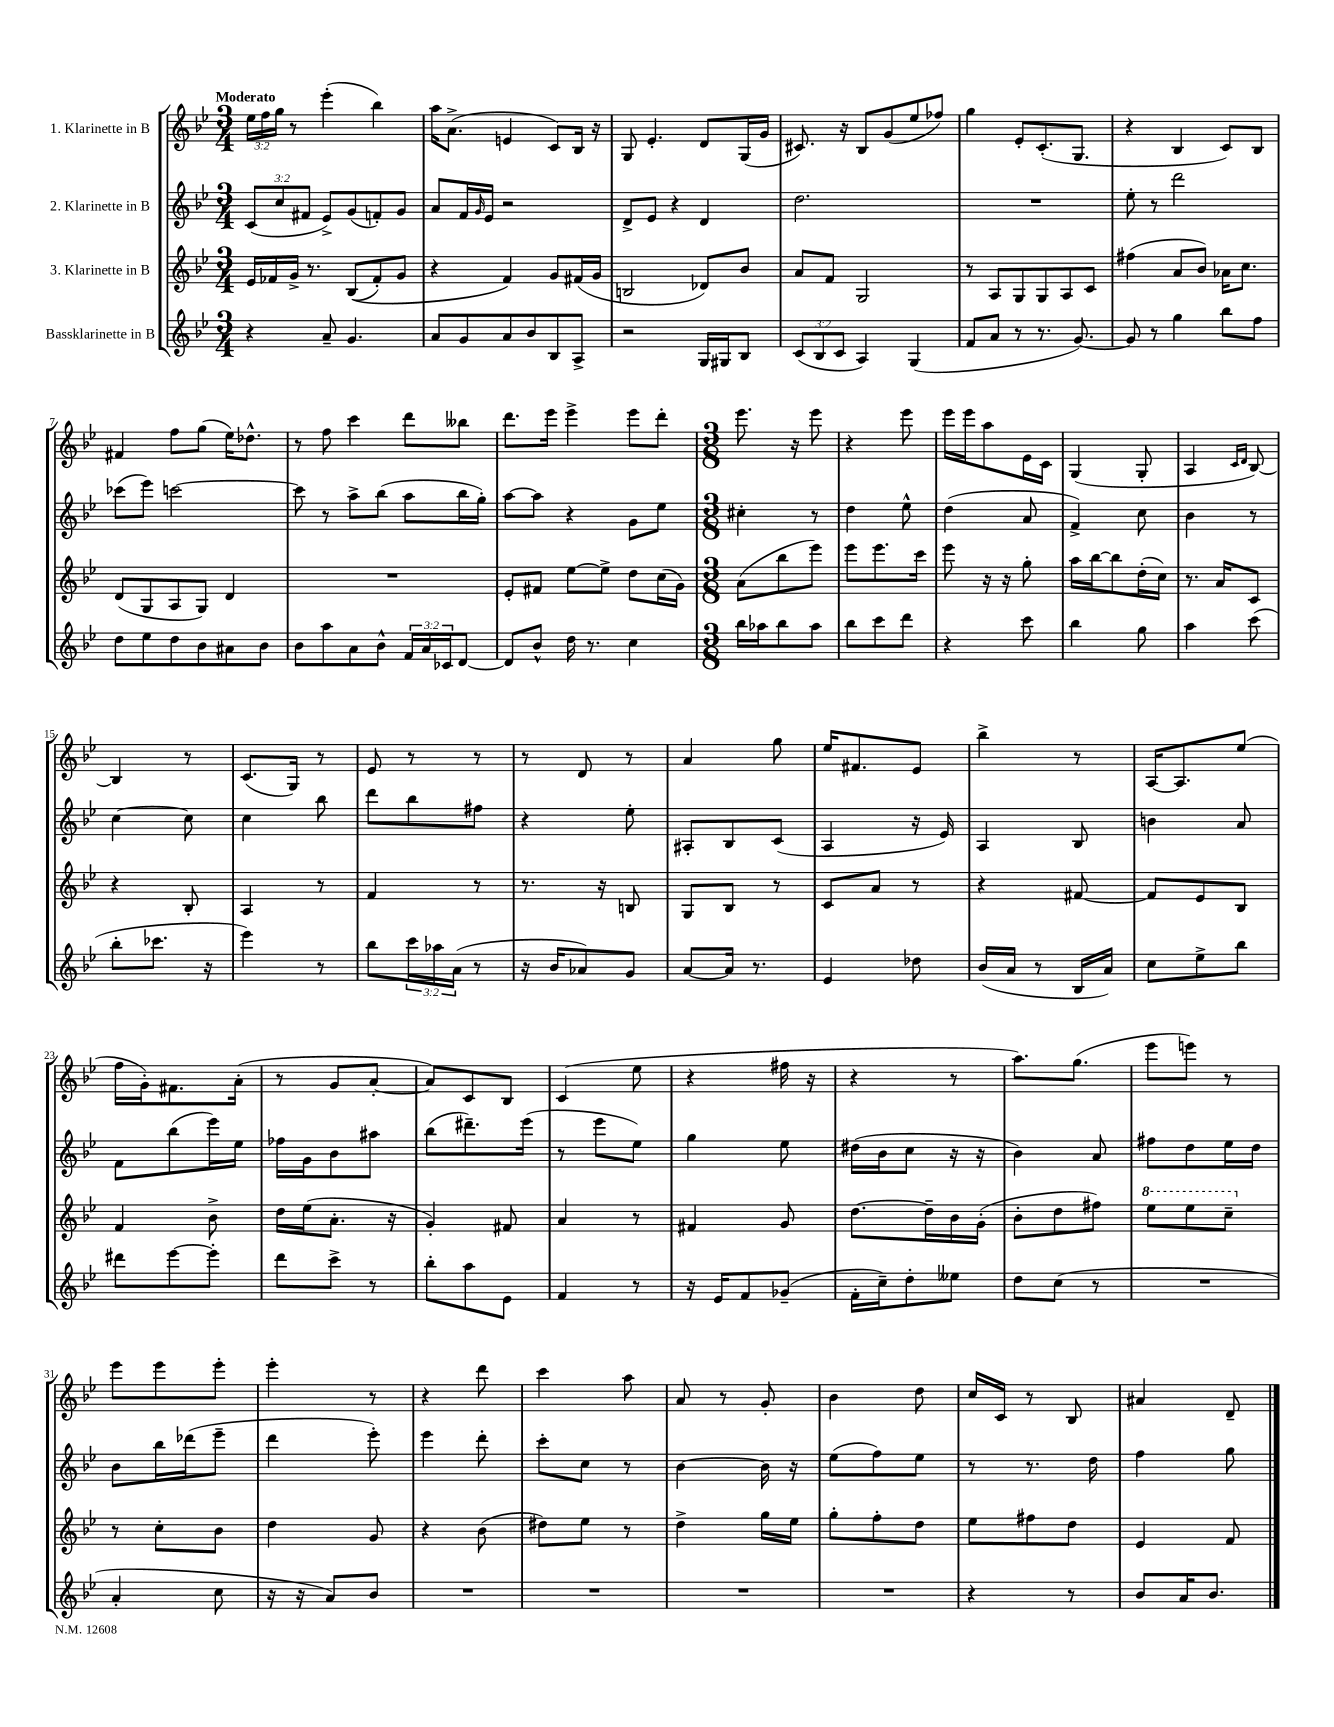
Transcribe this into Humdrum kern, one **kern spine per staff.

**kern	**kern	**kern	**kern
*part4	*part3	*part2	*part1
*staff4	*staff3	*staff2	*staff1
*I"Bassklarinette in B	*I"3. Klarinette in B	*I"2. Klarinette in B	*I"1. Klarinette in B
*clefG2	*clefG2	*clefG2	*clefG2
*k[b-e-]	*k[b-e-]	*k[b-e-]	*k[b-e-]
*M3/4	*M3/4	*M3/4	*M3/4
=1	=1	=1	=1
!	!	!	!LO:TX:a:B:t=Moderato
4r	16e-/LL	(12c/L	24ee-\LL
.	.	.	24ff\
.	16f-X/	.	.
.	.	12cc/	24gg\JJ
.	16g^/JJ	.	8r
.	.	12f#X/J	.
.	8.r	.	.
8a~/	.	8e-^/L)	(4eee-'\
4.g/	((8B-/L	(8g/	.
.	8f-'/)	8fn'/)	4bb-\)
.	8g/J	8g/J	.
=2	=2	=2	=2
8a/L	4r	8a/L	16aa\KL
.	.	.	(8.a^\J
8g/	.	16f/L	.
.	.	16qqg/	.
.	.	16e-/JJ	.
8a/	4f/)	2r	4en/
8b-/	.	.	.
8B-/	8g/L	.	8c/L)
8A^/J	(16f#X/L	.	16B-/Jk
.	16g/JJ	.	16r
=3	=3	=3	=3
2r	2Bn/	8d^/L	8G/
.	.	8e-/J	4.e-'/
.	.	4r	.
16G/LL	8d-X/L)	4d/	8d/L
16G#X/J	.	.	.
8B-/J	8b-/J	.	(16G/L
.	.	.	16g/JJ
=4	=4	=4	=4
(12c/L	8a/L	2.dd\	8.c#X/)
12B-/	.	.	.
.	8f/J	.	.
12c/J	.	.	.
.	.	.	16r
4A/)	2G/	.	8B-/L
.	.	.	(8g/
(4G/	.	.	8ee-/
.	.	.	8ff-X/J)
=5	=5	=5	=5
8f/L	8r	2.r	4gg\
8a/J	8A/L	.	.
8r	8G/	.	8e-'/L
8.r	8G/	.	(8.c'/
.	8A/	.	.
[8.g/)	.	.	8.G/J
.	8c/J	.	.
=6	=6	=6	=6
8g/]	(4ff#X\	8ee-'\	4r
8r	.	8r	.
4gg\	8a/L	2ddd\	4B-/
.	8b-/J)	.	.
8bb-\L	16a-X\KL	.	8c/L)
.	8.cc\J	.	.
8ff\J	.	.	8B-/J
!!LO:LB:g=z
=7	=7	=7	=7
8dd\L	(8d/L	(8ccc-X\L	4f#X/
8ee-\	8G/	8eee-\J)	.
8dd\	8A/	[2cccn\	8ff\L
8b-\	8G/J)	.	(8gg\J
8a#X\	4d/	.	16ee-\KL)
.	.	.	8.dd-X^^\J
8b-\J	.	.	.
=8	=8	=8	=8
8b-\L	2.r	8ccc\]	8r
8aa\	.	8r	8ff\
8a\	.	8aa^\L	4ccc\
8b-^^\J	.	(8bb-\J	.
24f/LL	.	8aa\L	8ddd\L
24a/	.	.	.
24c-X/J	.	.	.
[8d/J	.	16bb-\L	8bb--X\J
.	.	16gg'\JJ)	.
=9	=9	=9	=9
8d/L]	8e-'/L	[8aa\L	8.ddd\L
8b-^^/J	8f#X/J	8aa\J]	.
.	.	.	16eee-\Jk
16dd\	[8ee-\L	4r	4eee-^\
8.r	.	.	.
.	8ee-^\J]	.	.
4cc\	8dd\L	8g\L	8eee-\L
.	(16cc\L	8ee-\J	8ddd'\J
.	16g\JJ)	.	.
=10	=10	=10	=10
*M3/8	*M3/8	*M3/8	*M3/8
16bb-\LL	(8a\L	4cc#X'\	8.eee-\
16aa-X\J	.	.	.
8bb-\	8bb-\	.	.
.	.	.	16r
8aa-\J	8eee-\J)	8r	8eee-\
=11	=11	=11	=11
8bb-\L	8eee-\L	4dd\	4r
8ccc\	8.eee-\	.	.
8ddd\J	.	8ee-^^\	8eee-\
.	16ccc\Jk	.	.
=12	=12	=12	=12
4r	8eee-\	(4dd\	16eee-\LL
.	.	.	16eee-\J
.	16r	.	8aa\
.	16r	.	.
8ccc\	8gg'\	8a/	16e-\L
.	.	.	16c\JJ
=13	=13	=13	=13
4bb-\	16aa\LL	4f^/)	(4G/
.	[16bb-\J	.	.
.	8bb-\]	.	.
8gg\	(16dd'\L	8cc\	8G'/
.	16cc\JJ)	.	.
=14	=14	=14	=14
4aa\	8.r	4b-\	4A/
.	16a/KL	.	.
.	.	.	16qqc/LL
.	.	.	16qqd/JJ
(8ccc\	8c/J	8r	[8B-/)
!!LO:LB:g=z
=15	=15	=15	=15
8bb-'\L	4r	[4cc\	4B-/]
8.ccc-X\J	.	.	.
.	8B-'/	8cc\]	8r
16r	.	.	.
=16	=16	=16	=16
4eee-\)	4A/	4cc\	(8.c/L
.	.	.	16G/Jk)
8r	8r	8bb-\	8r
=17	=17	=17	=17
8bb-\L	4f/	8ddd\L	8e-/
24ccc\L	.	8bb-\	8r
24aa-X\	.	.	.
(24a\JJ	.	.	.
8r	8r	8ff#X\J	8r
=18	=18	=18	=18
16r	8.r	4r	8r
16b-/KL	.	.	.
8a-X/)	.	.	8d/
.	16r	.	.
8g/J	8Bn/	8ee-'\	8r
=19	=19	=19	=19
[8a/L	8G/L	8A#X'/L	4a/
16a/Jk]	8B-/J	8B-/	.
8.r	.	.	.
.	8r	(8c/J	8gg\
=20	=20	=20	=20
4e-/	8c/L	4A/	16ee-/KL
.	.	.	8.f#X/
.	8a/J	.	.
8dd-X\	8r	16r	8e-/J
.	.	16e-/)	.
=21	=21	=21	=21
(16b-/LL	4r	4A/	4bb-^\
16a/JJ	.	.	.
8r	.	.	.
16B-/LL	[8f#X/	8B-/	8r
16a/JJ)	.	.	.
=22	=22	=22	=22
8cc\L	8f#/L]	4bn\	[16A/KL
.	.	.	8.A/]
8ee-^\	8e-/	.	.
8bb-\J	8B-/J	8a/	(8ee-/J
!!LO:LB:g=z
=23	=23	=23	=23
8ddd#X\L	4f/	8f\L	16ff\LL
.	.	.	16g'\J)
[8eee-\	.	(8bb-\	8.f#X\
8eee-'\J]	8b-^\	16eee-\L)	.
.	.	16ee-\JJ	(16a'\Jk
=24	=24	=24	=24
8ddd\L	16dd\LL	16ff-X\LL	8r
.	(16ee-\J	16g\J	.
8ccc^\J	8.a'\J	8b-\	8g/L
8r	.	8aa#X\J	[8a'/J
.	16r	.	.
=25	=25	=25	=25
8bb-'\L	4g'/)	(8bb-\L	8a/L])
8aa\	.	8.ddd#X~\)	8c/
8e-\J	8f#X/	.	8B-/J
.	.	(16eee-\Jk	.
=26	=26	=26	=26
4f/	4a/	8r	(4c/
.	.	8eee-\L	.
8r	8r	8ee-\J)	8ee-\
=27	=27	=27	=27
16r	4f#X/	4gg\	4r
16e-/KL	.	.	.
8f/	.	.	.
(8g-X~/J	8g/	8ee-\	16ff#X\
.	.	.	16r
=28	=28	=28	=28
16f'\LL	[8.dd\L	(16dd#X\LL	4r
16cc~\J)	.	16b-\J	.
8dd'\	.	8cc\J	.
.	16dd~\L]	.	.
8ee--X\J	16b-\	16r	8r
.	(16g'\JJ	16r	.
=29	=29	=29	=29
8dd\L	8b-'\L	4b-\)	8.aa\L)
(8cc\J	8dd\	.	.
.	.	.	(8.gg\J
8r	8ff#X\J)	8a/	.
=30	=30	=30	=30
*	*8va	*	*
4.r	8eee-\L	8ff#X\L	8eee-\L
.	8eee-\	8dd\	8eeen\J)
.	8ccc~\J	16ee-\L	8r
.	.	16dd\JJ	.
!!LO:LB:g=z
=31	=31	=31	=31
*	*X8va	*	*
4a'/	8r	8b-\L	8eee-\L
.	8cc'\L	16bb-\L	8eee-\
.	.	(16ddd-X\J	.
8cc\	8b-\J	8eee-~\J	8eee-'\J
=32	=32	=32	=32
16r	4dd\	4ddd\	4eee-'\
16r	.	.	.
8a/L)	.	.	.
8b-/J	8g/	8eee-'\)	8r
=33	=33	=33	=33
4.r	4r	4eee-\	4r
.	(8b-\	8ddd'\	8ddd\
=34	=34	=34	=34
4.r	8dd#X\L)	8ccc'\L	4ccc\
.	8ee-\J	8cc\J	.
.	8r	8r	8aa\
=35	=35	=35	=35
4.r	4dd^\	[4b-\	8a/
.	.	.	8r
.	16gg\LL	16b-\]	8g'/
.	16ee-\JJ	16r	.
=36	=36	=36	=36
4.r	8gg'\L	(8ee-\L	4b-\
.	8ff'\	8ff\)	.
.	8dd\J	8ee-\J	8dd\
=37	=37	=37	=37
4r	8ee-\L	8r	16cc/LL
.	.	.	16c/JJ
.	8ff#X\	8.r	8r
8r	8dd\J	.	8B-/
.	.	16dd\	.
=38	=38	=38	=38
8b-/L	4e-/	4ff\	4a#X/
16a/K	.	.	.
8.b-/J	.	.	.
.	8f/	8gg\	8d~/
==	==	==	==
*-	*-	*-	*-
